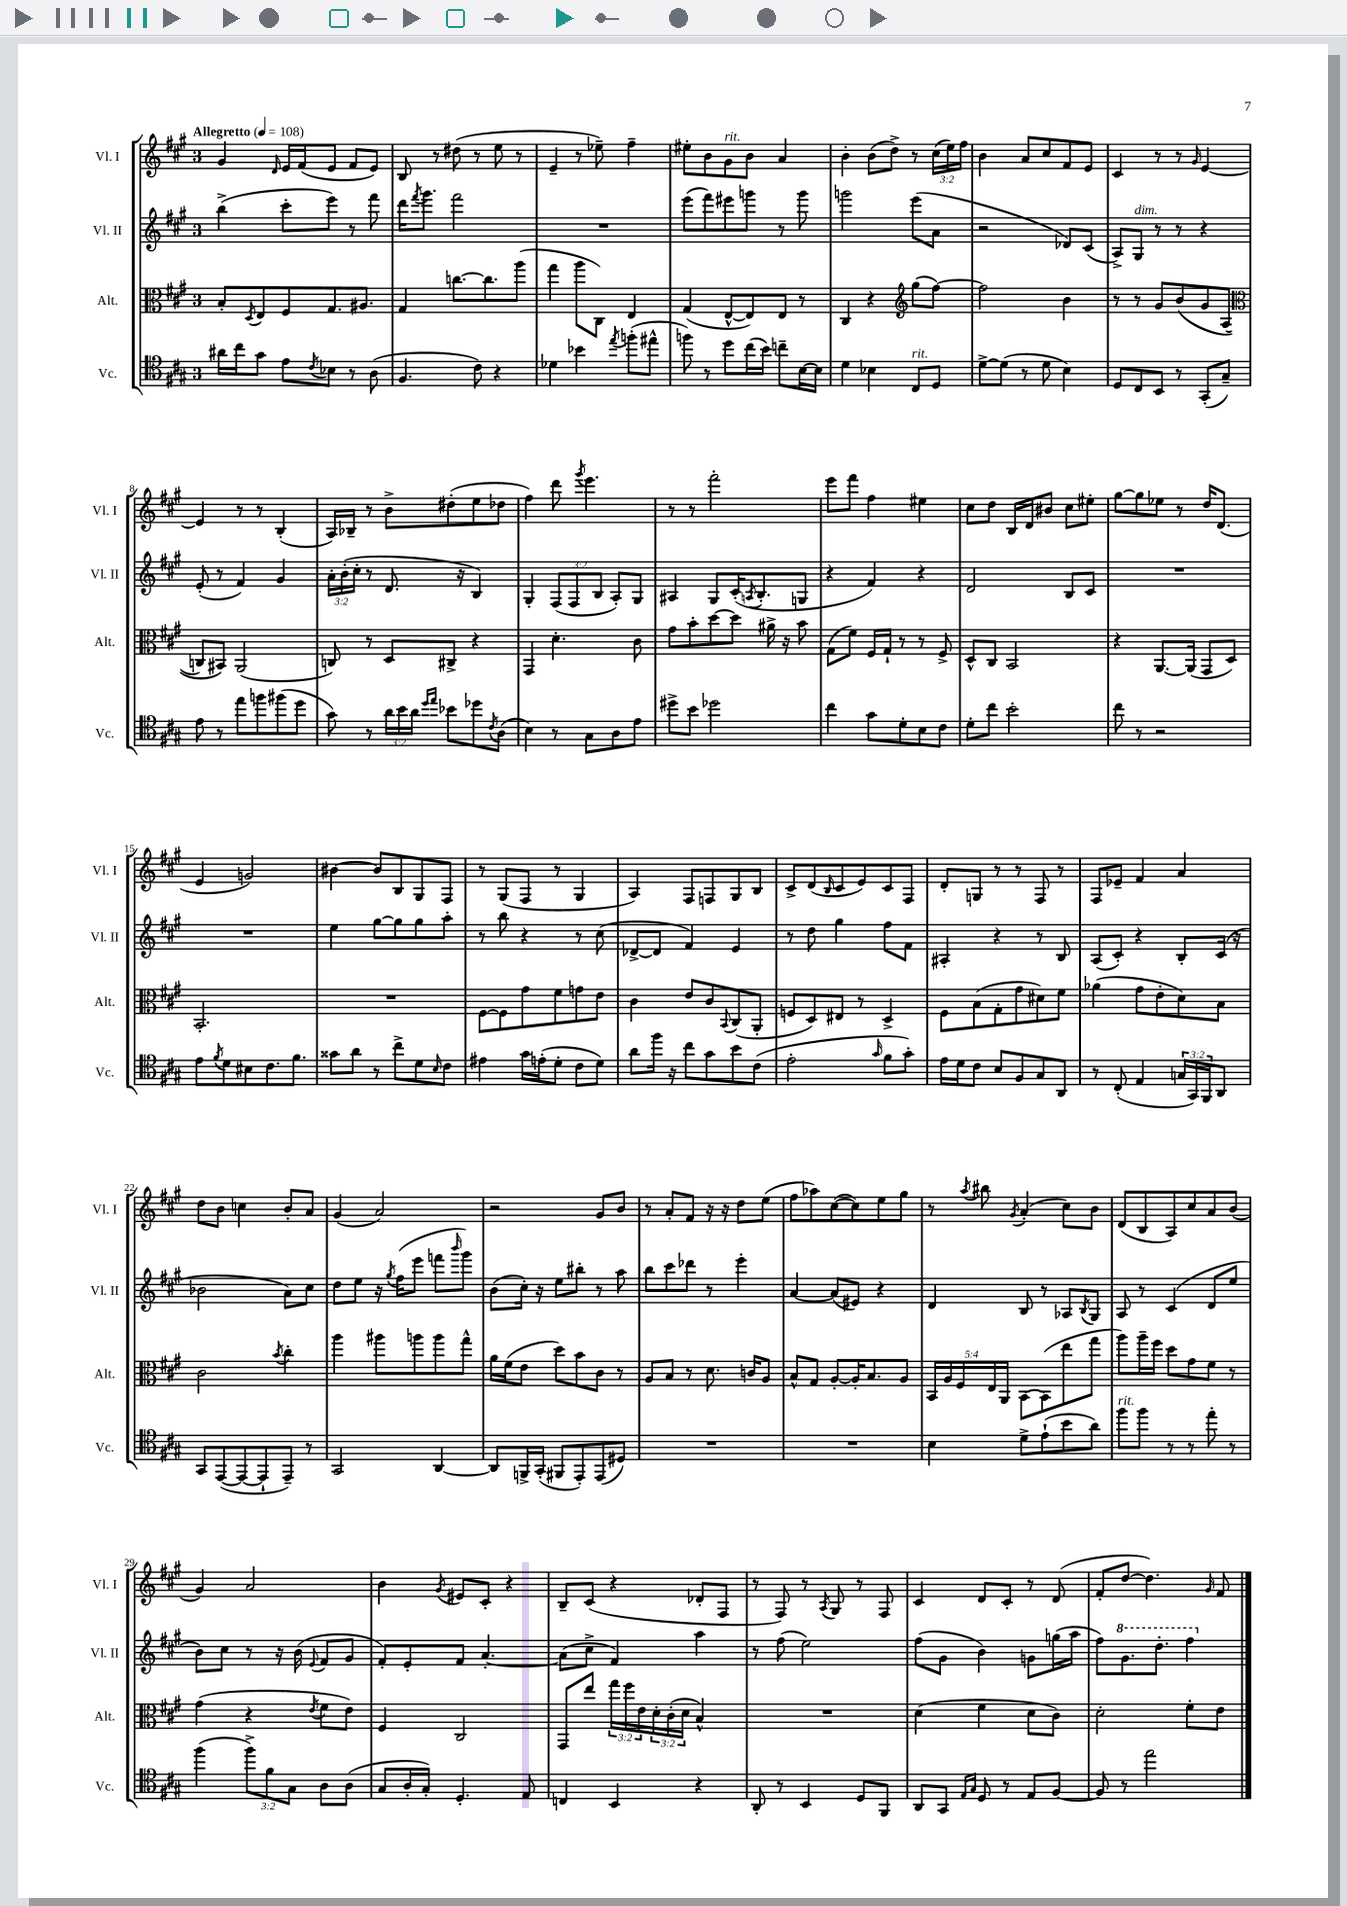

**kern	**kern	**kern	**kern
*staff4	*staff3	*staff2	*staff1
*clefC4	*clefC3	*clefG2	*clefG2
*k[f#c#g#]	*k[f#c#g#]	*k[f#c#g#]	*k[f#c#g#]
*M3/4	*M3/4	*M3/4	*M3/4
*MM108	*MM108	*MM108	*MM108
16a#\LL	8B'/L	(4bb^\	4g#/
16cc#\J	.	.	.
.	8qD/	.	.
8g#\J	8E/	.	.
.	.	.	16qqd/
8e\L	8F#/	8ccc#'\L	16e/LL
.	.	.	(16f#/J
8qc#/	.	.	.
8B-\J	8.G#/	8eee\J)	8e/J
8r	.	8r	8f#/L
.	8.A#/J	.	.
(8A\	.	8fff#\	8e/J)
=	=	=	=
4.F#/	4G#/	16ddd\LK	8B/
.	.	8qfff#/	.
.	.	8.ggg#\J	.
.	.	.	8r
.	[8.cc\L	2fff#\	(8dd#\
8c#\)	.	.	8r
.	8.cc\]	.	.
4r	.	.	8ee\
.	(8aa\J	.	8r
=	=	=	=
4d-\	4gg#\	2.r	4e~/
4b-\	8aa\L	.	8r
.	8C#\J)	.	8ee-~\)
8qee/	.	.	.
(8ff'\L	4E/	.	4ff#~\
8ee#^^\J	.	.	.
=	=	=	=
8ff\)	(4G#/	(8eee\L	8ee#'\L
8r	.	8fff#\)	8b\
8dd\L	[8E^^/L	8eee#\	8g#\
(16cc#\L	8E/])	8ggg\J	8b\J
16b\JJ)	.	.	.
8cc~\L	8E/J	8r	4a/
[16B\L	8r	8ggg\	.
16B\]JJ	.	.	.
=	=	=	=
4d\	4C#/	2ggg\	4b'\
4B-\	4r	.	(8b\L
.	.	.	8dd^\J)
*	*clefG2	*	*
8C#/L	(8gg#\L	(8eee\L	8r
8D/J	[8ff#\J)	8a\J	(24cc#\LL
.	.	.	24ee\)
.	.	.	24ff#\JJ
=	=	=	=
[8d^\L	2ff#\]	2r	4b\
(8d\]J	.	.	.
8r	.	.	8a/L
8d\	.	.	8cc#/
4B\)	4b\	8d-/L)	8f#/
.	.	(8c#/J	8e/J
=	=	=	=
8D/L	8r	8A^/L)	4c#/
8C#/	8r	8G#/J	.
8BB/J	8g#/L	8r	8r
8r	&(8b/	8r	8r
.	.	.	16qqg#/
(8GG#'/L	8g#/	4r	[4e/
8G#~/J)	(8A/J	.	.
=	=	=	=
*	*clefC3	*	*
8e\	8C/L)	(8e'/	4e/]
8r	8BB#/J&)	8r	.
8ee\L	(2AA/	4f#/)	8r
8ff\	.	.	8r
(8ff#\	.	4g#/	(4B'/
8dd\J	.	.	.
=	=	=	=
8g#\)	8C/)	24a'\LL	16A/LL)
.	.	(24b'\	.
.	.	.	16B-~/JJ
.	.	24cc#'\JJ	.
8r	8r	8r	8r
24a\LL	8D/L	8.d/	8b^\L
24b\	.	.	.
24a\JJ	.	.	.
16qqdd/LL	.	.	.
16qqee/JJ	.	.	.
8b-\L	8C#^/J	.	(8dd#'\
.	.	16r	.
8dd-\	4r	4B/)	8ee\
8qc#/	.	.	.
(8A\J	.	.	8dd-\J
=	=	=	=
4B\)	4GG#/	4G#'/	4ff#\)
8r	4.d'\	(12F#/L	8ddd\
.	.	12F#/	.
.	.	.	8qggg#/
8G#\L	.	.	4.eee\
.	.	12B/J	.
8A\	.	8A'/L)	.
8e\J	8c#\	8G#/J	.
=	=	=	=
8dd#^\L	8g#\L	4A#/	8r
8b\J	8b'\	.	8r
2dd-\	[8dd\	8G#/L	2fff#'\
.	8dd\]J	(16c#'/K	.
.	.	8qA/	.
.	.	8.B'/	.
.	16a#^\	.	.
.	16r	.	.
.	8b\	8G/J	.
=	=	=	=
4cc#\	(8G#\L	4r	8eee\L
.	8f#\J)	.	8fff#\J
8g#\L	16F#/LL	4f#/)	4ff#\
.	16G#`/JJ	.	.
8d'\	8r	.	.
8B\	8r	4r	4ee#\
8c#\J	8F#^/	.	.
=	=	=	=
8d'\L	8D^^/L	2d/	8cc#\L
8cc#\J	8C#/J	.	8dd\J
2b'\	2BB/	.	16B/LL
.	.	.	16d/J
.	.	.	8b#/J
.	.	8B/L	8cc#\L
.	.	8c#/J	8ee#'\J
=	=	=	=
8cc#\	4r	2.r	[8gg#\L
8r	.	.	8gg#\]
2r	[8.AA/L	.	8ee-\J
.	.	.	8r
.	(16AA/]Jk	.	.
.	8GG#/L	.	16dd/LK
.	.	.	(8.d/J
.	8D/J)	.	.
=	=	=	=
8e\L	2.BB'/	2.r	4e/
8qf#/	.	.	.
8d\	.	.	.
8B#\	.	.	2g/)
8.c#\	.	.	.
8.f#\J	.	.	.
=	=	=	=
8g##\L	2.r	4ee\	[4b#\
8a\J	.	.	.
8r	.	[8gg#\L	8b#/]L
8cc#^\L	.	8gg#\]	8B/
8d\	.	8gg#\	8G#/
16qqB/	.	.	.
8c#\J	.	8aa'\J	8F#/J
=	=	=	=
4e#\	[8F#\L	8r	8r
.	8F#\]	8bb\	(8G#/L
16g#\LL	8g#\	4r	8F#/J
(16e'\J	.	.	.
8d'\J	8f#\	.	8r
8c#\L	8g\	8r	4G#/
8d\J)	8e\J	(8cc#\	.
=	=	=	=
8a\L	4c#\	[8d-^/L	4A/)
16ff#\Jk	.	8d-/]J	.
16r	.	.	.
8cc#\L	8e/L	4f#/)	8F#/L
8g#\	8c#/	.	8F/
.	8qqBB/	.	.
8b\	(8C#/	4e/	8G#/
(8c#\J	8AA'/J	.	8B/J
=	=	=	=
2e'\	8F/L	8r	8c#^/L
.	8D/)	8dd\	(8d/
.	.	.	16qqB/
.	8E#/J	4gg#\	8c#/
.	8r	.	8e/)
16qqg#/	.	.	.
8f#\L	4D^/	8ff#\L	8c#/
8g#'\J)	.	8f#\J	8F#/J
=	=	=	=
16e\LL	8F#\L	4A#'/	8d'/L
16d\J	.	.	.
8c#\J	(8B\	.	8G/J
8B/L	8G#'\	4r	8r
8F#/	8g#\	.	8r
8G#/	8d#\)	8r	8F#/
8AA/J	8f#\J	8B/	8r
=	=	=	=
8r	(4a-\	(8A/L	8F#/L
(8C#'/	.	8c#'/J)	8e-~/J
4E/	8g#\L	4r	4f#/
.	8e'\	.	.
24G/LL	8d\)	8B'/L	4a/
24GG#/)	.	.	.
24FF#/J	.	.	.
8AA/J	8B\J	(16c#/Jk	.
.	.	16r	.
=	=	=	=
8GG#/L	2c#\	2b-\	8dd\L
([8EE/	.	.	8b\J
8EE/_	.	.	4cc\
8EE`/]	.	.	.
.	8qb/	.	.
8EE~/J)	4cc#'\	8a\L)	8b'/L
8r	.	8cc#\J	8a/J
=	=	=	=
2GG#/	4aa\	8dd\L	(4g#/
.	.	8ee\J	.
.	8aa#\L	16r	2a/)
.	.	8qgg#/	.
.	.	(16ff#\LK	.
.	8aa\	8eee\J	.
[4AA/	8aa\	8fff\L	.
.	.	16qqbbb/	.
.	8gg#^^\J	8ggg#\J)	.
=	=	=	=
8AA/]L	16a\LL	(8b\L	2r
.	(16f#\J	.	.
16FF^/L	8e\J	16cc#'\Jk)	.
(16GG#'/JJ	.	16r	.
8FF#/L	8dd\L)	8ee\L	.
8EE'/)	8b\	8bb#'\J	.
(8EE/	8c#\J	8r	8g#/L
8D#/J)	8r	8aa\	8b/J
=	=	=	=
2.r	8A/L	8bb\L	8r
.	8B/J	8ccc#\	8a'/L
.	8r	8ddd-\J	8f#/J
.	8.d\	8r	16r
.	.	.	16r
.	.	4eee'\	8dd\L
.	16c/LK	.	.
.	8A/J	.	(8ee\J
=	=	=	=
2.r	8B^^/L	[4a/	8ff#\L
.	8G#/J	.	8aa-\)
.	[8A'/L	(8a/]L	([8cc#\
.	16A'/]K	8e#/J)	8cc#\])
.	8.B/	.	.
.	.	4r	8ee\
.	8A/J	.	8gg#\J
=	=	=	=
4B\	20BB/LL	4d/	8r
.	20A/	.	.
.	20F#/	.	.
.	.	.	8qaa/
.	.	.	8bb#\
.	20E/	.	.
.	20AA/JJ	.	.
.	.	.	8qg#/
8d^\L	[8BB\L	8B/	(4a'/
(8e`\	(8BB\]	8r	.
8b\	8ee\	8A-/L	8cc#\L)
.	.	8qB/	.
8a\J)	8gg#\J	8G#/J	8b\J
=	=	=	=
8ff#\L	8aa\L)	8A/	(8d/L
8ff#\J	16aa~\L	8r	8B/
.	16ff#\JJ	.	.
8r	8dd\L	(4c#/	8A/)
8r	8g#\	.	8cc#/
8ee'\	8f#\J	8d/L	8a/
8r	8r	8ee/J	(8b/J
=	=	=	=
(4ff#\	(4g#\	8b\L)	4g#/)
.	.	8cc#\J	.
12ff#^\L)	4r	8r	2a/
12f#\	.	.	.
.	.	16r	.
12G#\J	.	.	.
.	.	(16b\	.
.	8qe/	8qqe/	.
8A\L	8f#\L	8f#/L	.
(8A\J	8e\J)	8g#/J	.
=	=	=	=
8G#/L	4F#/	8f#'/L)	4b\
16A'/L	.	8e'/	.
16G#'/JJ)	.	.	.
.	.	.	8qg#/
4.D'/	2C#/	8f#/J	8e#/L
.	.	[4.a'/	8c#'/J
.	.	.	4r
8E/	.	.	.
=	=	=	=
4C/	8GG#/L	(8a\]L	8B~/L
.	8ee/J	8cc#^\J	(8c#/J
4BB/	24gg#\LL	4f#/)	4r
.	24ff#\	.	.
.	24e\	.	.
.	24d'\	.	.
.	(24c#'\	.	.
.	24d\JJ	.	.
4r	4B^^/)	4aa\	8d-'/L
.	.	.	8F#/J
=	=	=	=
8AA'/	2.r	8r	8r
8r	.	(8ff#\	8F#/)
4BB/	.	2ee\)	8r
.	.	.	8qA/
.	.	.	8G#/
8D/L	.	.	8r
8FF#/J	.	.	8F#/
=	=	=	=
8AA/L	(4d\	(8ff#\L	4c#/
8GG#/J	.	8g#\J	.
16qqE/LL	.	.	.
16qqG#/JJ	.	.	.
8D/	4f#\	4b\)	8d/L
8r	.	.	8c#'/J
8E/L	8d\L	8g\L	8r
[8F#/J	8c#\J)	(16gg\L	(8d/
.	.	16aa\JJ	.
=	=	=	=
8F#/]	2d'\	8ff#\L)	8f#'/L
8r	.	8.gg#\	[8dd/J
2ee\	.	.	4.dd\])
.	.	8.ddd'\J	.
.	8f#'\L	4fff#\	.
.	.	.	16qqg#/
.	8e\J	.	8f#/
==	==	==	==
*-	*-	*-	*-
